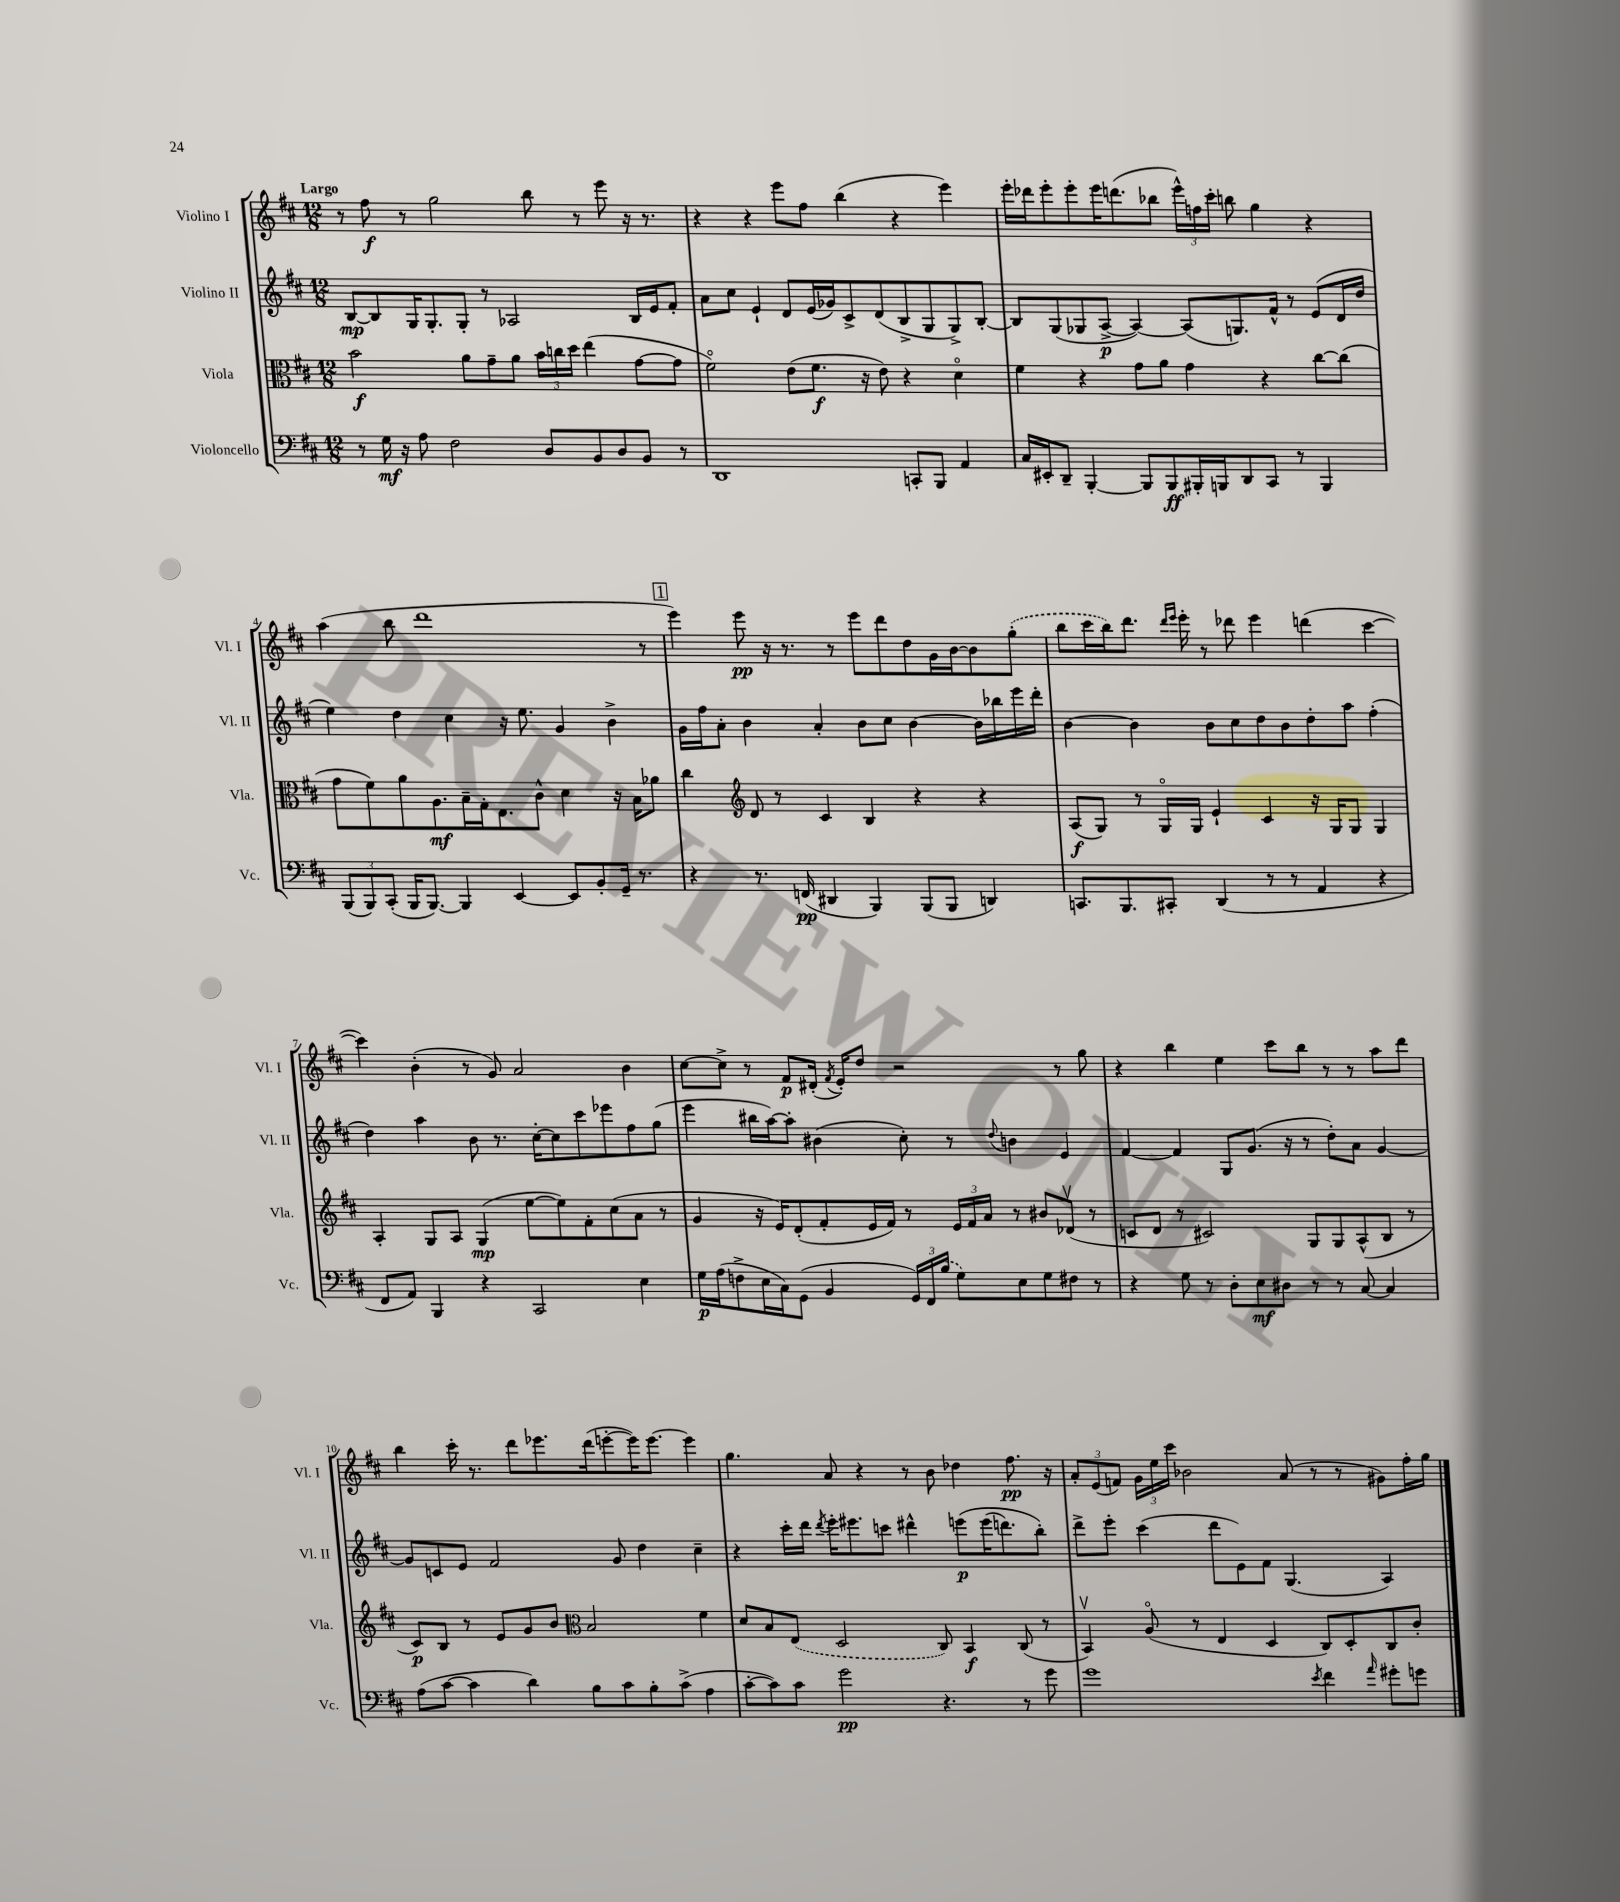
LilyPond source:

<<
\new StaffGroup <<
\new Staff = "s0" \with { instrumentName = "Violino I" shortInstrumentName = "Vl. I" } {
    \clef treble \key d \major \numericTimeSignature \time 12/8 \tempo "Largo"
    \autoBeamOff r8 fis''8\f r8 g''2 b''8 r8 e'''8 r16 r8. |
    r4 r4 e'''8[ fis''8] b''4( r4 e'''4) |
    e'''16[-. des'''16 e'''8-. e'''8-. e'''16 d'''8.( bes''8] \tuplet 3/2 { e'''16[-^) f''16 cis'''16]-. } b''8 g''4 r4 |
    a''4( b''8 d'''1 r8 |
    \mark \markup { \box "1" } e'''4) e'''8\pp r16 r8. r8 e'''8[ d'''8 d''8 g'16 b'16~ b'8 \once \slurDashed g''8]-.( |
    b''8[ cis'''16 b''16) d'''8.] \grace { d'''16[ e'''16] } e'''16-. r8 des'''8 e'''4 d'''4( cis'''4~ |
    cis'''4) b'4-.( r8 g'8) a'2 b'4 |
    cis''8[~ cis''8]-> r8 fis'8[\p dis'16]-.( \acciaccatura { fis'8 } e'16[-.) d''8] r2 r8 g''8 |
    r4 b''4 e''4 cis'''8[ b''8] r8 r8 a''8[ d'''8] |
    b''4 cis'''16-. r8. d'''8[ ees'''8. d'''16( e'''8~-. e'''16) e'''8.]~ e'''4 |
    g''4. a'8 r4 r8 b'8 des''4 fis''8.\pp r16 |
    \tuplet 3/2 { a'8[-. e'8( f'8]) } \tuplet 3/2 { g'16[ e''16 cis'''16] } bes'2 a'8( r8 r8 gis'8[) fis''16-. g''16] \bar "|." |
}
\new Staff = "s1" \with { instrumentName = "Violino II" shortInstrumentName = "Vl. II" } {
    \clef treble \key d \major \numericTimeSignature \time 12/8
    \autoBeamOff b8[~\mp b8 g16 g8.-. g8]-. r8 aes2 b16[ e'16 fis'8]-. |
    a'8[ cis''8] e'4-! d'8[ e'16( ges'16) cis'8-> d'8( b8-> g8 g8->) b8]~-. |
    b8[ g8( ges8 a8]~->\p a4~) a8[( g8.) fis'16]-^ r8 e'8[( d'16 d''16] |
    e''4) d''4 cis''4 r16 e''8. g'4 b'4-> |
    \mark \markup { \box "1" } g'16[ fis''16 a'8]-. b'4 a'4-. b'8[ cis''8] b'4~ b'16[ bes''16 e'''16 d'''16]-. |
    b'4~ b'4 b'8[ cis''8 d''8 b'8 d''8-. a''8] fis''4-.( |
    d''4) a''4 b'8 r8. cis''16[~-. cis''8 cis'''8 ees'''8 fis''8 g''8]( |
    e'''4 bis''16[ a''16~) a''8]-. bis'4( cis''8-.) r8 \appoggiatura { d''8 } b'4 e'4 |
    fis'4~ fis'4 g8[ g'8.]( r16 r8 d''8[-.) a'8] g'4~ |
    g'8[ c'8 e'8] fis'2 g'8 d''4 cis''4-- |
    r4 cis'''16[-. d'''16] \acciaccatura { d'''8 } e'''16[-. eis'''8. c'''8] dis'''4-^ e'''8[\p\( e'''16( d'''8.) b''8]-.\) |
    d'''8[-> e'''8]-. cis'''4( d'''8[ e'8) fis'8] g4.( a4) \bar "|." |
}
\new Staff = "s2" \with { instrumentName = "Viola" shortInstrumentName = "Vla." } {
    \clef alto \key d \major \numericTimeSignature \time 12/8
    \autoBeamOff b'2\f a'8[ g'8-- a'8] \tuplet 3/2 { b'16[ c''16 d''16] } e''4( g'8[~ g'8] |
    fis'2\flageolet) e'8[( fis'8.]\f r16 e'8) r4 d'4\flageolet |
    fis'4 r4 g'8[ a'8] g'4 r4 cis''8[~ cis''8]( |
    g'8[ fis'8) a'8 a8.\mf b16-- g16-. e8. cis'8]-^ d'4 r16 b16[ aes'8] |
    \mark \markup { \box "1" } cis''4 \clef treble d'8 r8 cis'4 b4 r4 r4 |
    a8[\f( g8]) r8 g16[\flageolet g16] e'4-! cis'4 r16 g16[ g8] g4 |
    a4-. g8[ a8] g4\mp( e''8[~ e''8) fis'8-. cis''8( a'8] r8 |
    g'4 r16 e'16[) d'8-.( fis'8-. e'16 fis'16]) r8 \tuplet 3/2 { e'16[ fis'16 a'16] } r8 bis'8[ des'8]\upbow( r8 |
    c'8[ d'8] r8 cis'2) g8[ g8 a8-^( b8] r8 |
    cis'8[\p) b8] r8 e'8[ g'8 b'8] \clef alto b2 fis'4 |
    d'8[ b8 \once \slurDashed e8]( d2 cis8) b,4\f cis8( r8 |
    b,4\upbow) a8\flageolet( r8 e4 d4 cis8[) d8-. cis8 cis'8]-. \bar "|." |
}
\new Staff = "s3" \with { instrumentName = "Violoncello" shortInstrumentName = "Vc." } {
    \clef bass \key d \major \numericTimeSignature \time 12/8
    \autoBeamOff r8 g16\mf r16 a8 fis2 d8[ b,8 d8 b,8] r8 |
    d,1 c,8[-. b,,8] a,4 |
    cis16[ eis,16-. d,8]-- b,,4~-. b,,8[ b,,8\ff bis,,16-. b,,16 d,8 cis,8] r8 b,,4 |
    \tuplet 3/2 { b,,8[( b,,8) cis,8]-.( } b,,16[ b,,8.]~) b,,4 e,4~ e,8[ b,8-. g,16]-- r8. |
    \mark \markup { \box "1" } r4 r8. f,16\pp( dis,4 b,,4) b,,8[( b,,8] d,4) |
    c,8.[ b,,8. cis,8]-. d,4( r8 r8 a,4 r4 |
    fis,8[ a,8]) b,,4 r4 cis,2 e4 |
    g16[\p a16( f8-> e16 cis16) g,8]( b,4 \tuplet 3/2 { g,16[) fis,16 \once \slurDashed b16]( } g8[) e8 g8 fis8] r8 |
    r4 g8 r8 d8[-. e8\mf dis8] r8 r8 cis8~ cis4 |
    a8[( cis'8]~ cis'4 d'4) b8[ cis'8 b8-. cis'8]->( a4 |
    cis'8[~-. cis'8) cis'8] g'2\pp r4. r8 g'8 |
    g'1 \acciaccatura { e'8 } fis'4 \grace { a'16 } gis'8[-. g'8] \bar "|." |
}
>>
>>
